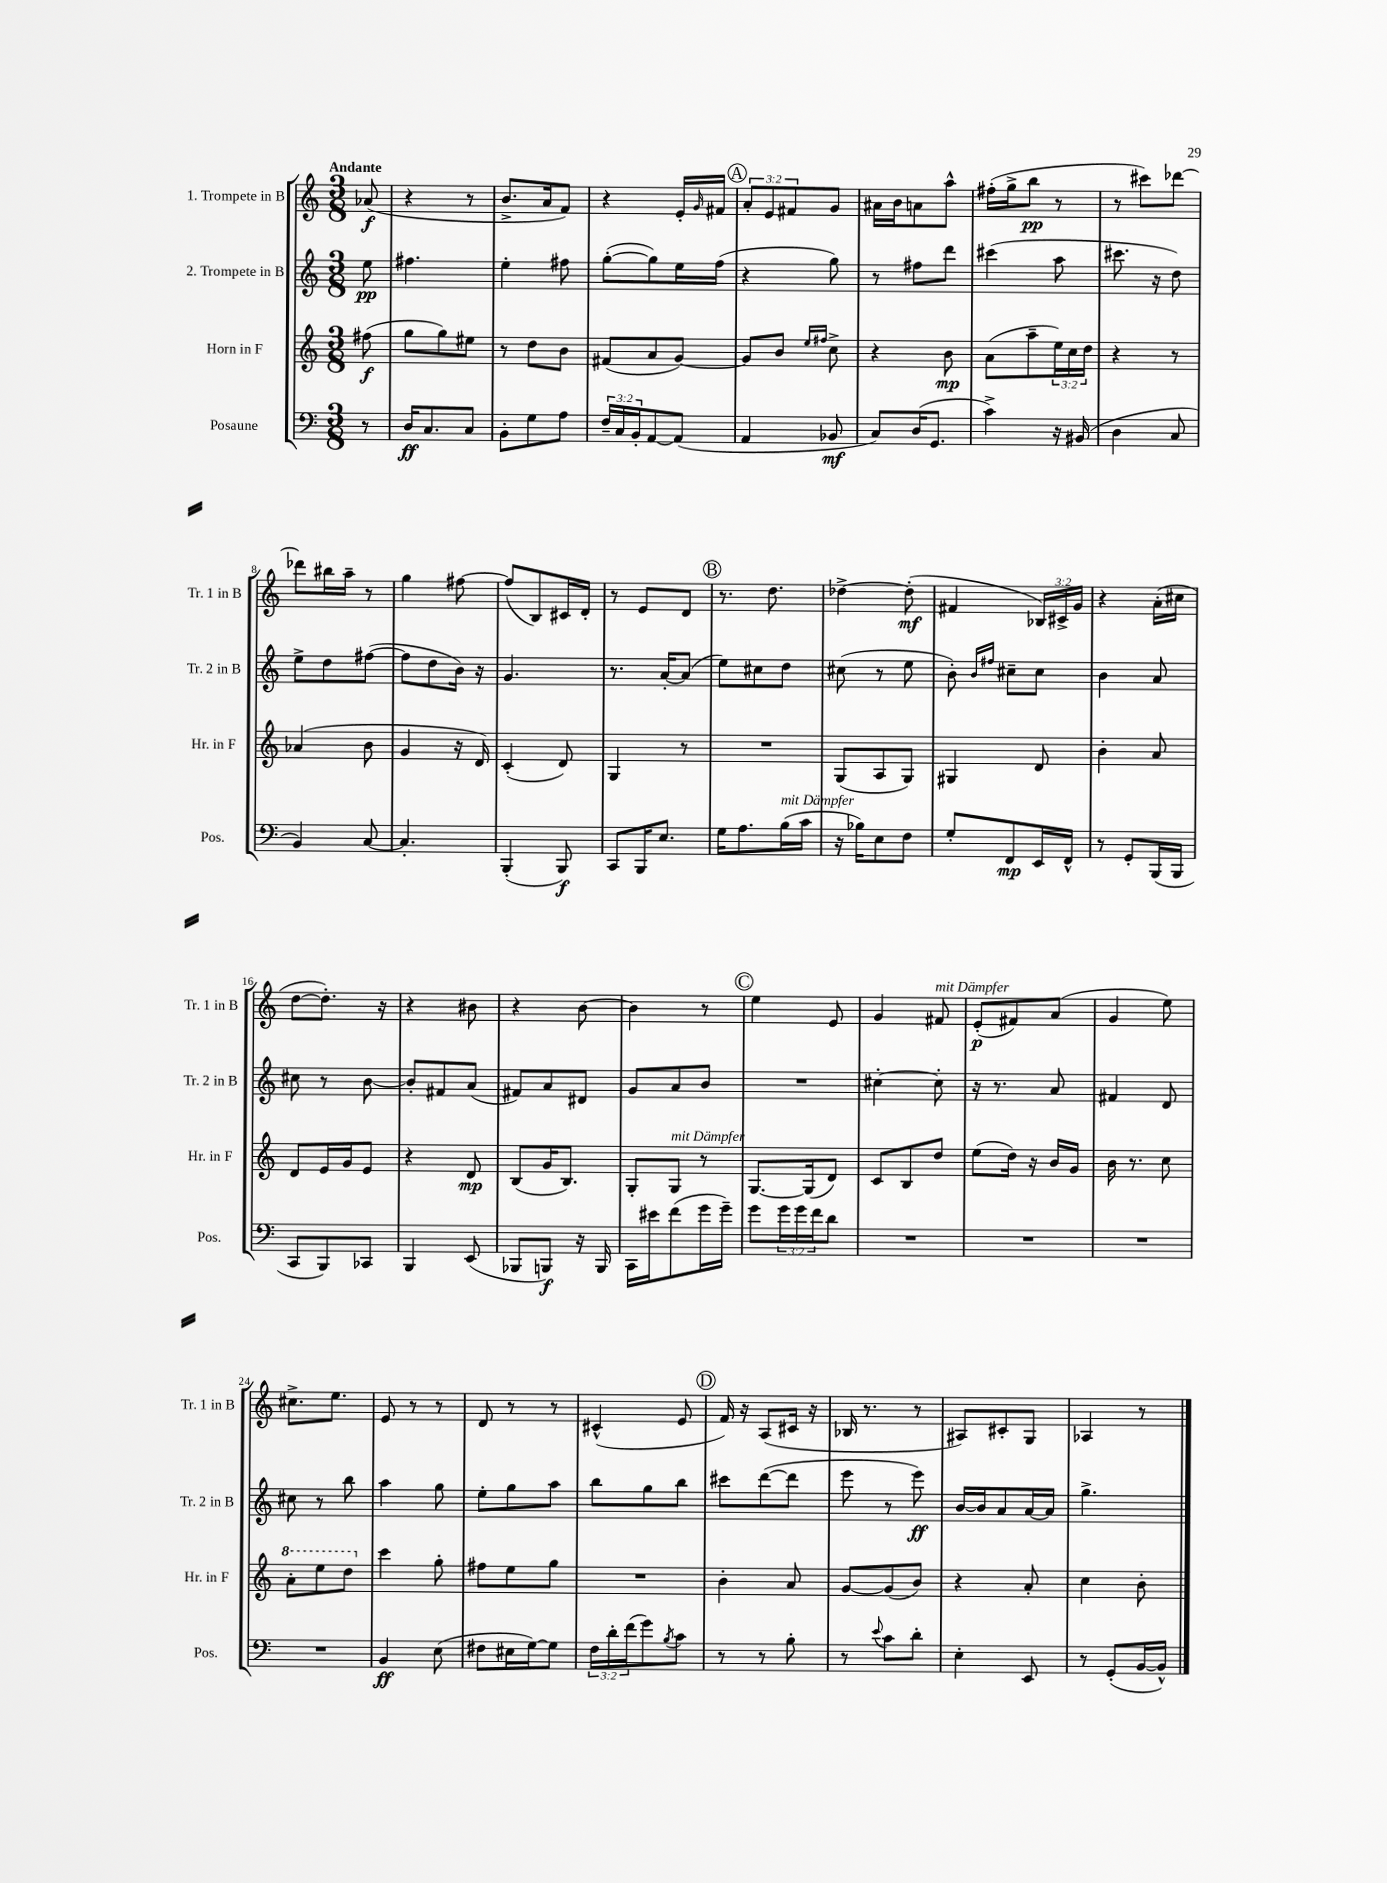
<<
\new StaffGroup <<
\new Staff = "s0" \with { instrumentName = "1. Trompete in B" shortInstrumentName = "Tr. 1 in B" } {
    \clef treble \key c \major \numericTimeSignature \time 3/8 \override Staff.TupletNumber.text = #tuplet-number::calc-fraction-text \partial 8 \tempo "Andante"
    aes'8\f( |
    r4 r8 |
    b'8.-> a'16 f'8) |
    r4 e'16-. \grace { g'16 } fis'16 |
    \mark \markup { \circle "A" } \tuplet 3/2 { a'8-. e'8 fis'8 } g'8 |
    ais'16 b'16 a'8 a''8-^ |
    fis''16-.( g''16-> b''8\pp r8 |
    r8 cis'''8) des'''8~ |
    des'''8 bis''16 a''16-- r8 |
    g''4 fis''8~ |
    fis''8( b8) cis'16 d'16-. |
    r8 e'8 d'8 |
    \mark \markup { \circle "B" } r8. d''8. |
    des''4~-> des''8-.\mf( |
    fis'4 \tuplet 3/2 { bes16) cis'16-> g'16 } |
    r4 a'16-.( cis''16 |
    d''8~ d''8.-.) r16 |
    r4 bis'8 |
    r4 b'8~ |
    b'4 r8 |
    \mark \markup { \circle "C" } e''4 e'8 |
    g'4 fis'8^\markup { \italic "mit Dämpfer" } |
    e'8-.\p( fis'8) a'8( |
    g'4 e''8) |
    cis''8.-> e''8. |
    e'8 r8 r8 |
    d'8 r8 r8 |
    cis'4-^( e'8 |
    \mark \markup { \circle "D" } f'16) r16 a8( cis'16 r16 |
    bes16 r8. r8 |
    ais8) cis'8-. g8 |
    aes4 r8 \bar "|." |
}
\new Staff = "s1" \with { instrumentName = "2. Trompete in B" shortInstrumentName = "Tr. 2 in B" } {
    \clef treble \key c \major \numericTimeSignature \time 3/8 \partial 8
    e''8\pp |
    fis''4. |
    e''4-. fis''8 |
    g''8~-.( g''8) e''16 f''16( |
    \mark \markup { \circle "A" } r4 g''8) |
    r8 fis''8 d'''8 |
    cis'''4( a''8 |
    cis'''8. r16 d''8) |
    e''8-> d''8 fis''8~( |
    fis''8 d''8 b'16) r16 |
    g'4. |
    r8. a'16~-. a'8( |
    \mark \markup { \circle "B" } e''8) cis''8 d''8 |
    cis''8( r8 e''8 |
    b'8-.) \grace { b'16 fis''16 } cis''8-- cis''8 |
    b'4 a'8 |
    cis''8 r8 b'8~ |
    b'8-. fis'8 a'8( |
    fis'8) a'8 dis'8 |
    g'8 a'8 b'8 |
    \mark \markup { \circle "C" } R4. |
    cis''4~-. cis''8-. |
    r16 r8. a'8 |
    fis'4 d'8 |
    cis''8 r8 b''8 |
    a''4 g''8 |
    e''8-. g''8 a''8 |
    b''8 g''8 b''8 |
    \mark \markup { \circle "D" } cis'''8 d'''8~( d'''8 |
    e'''8 r8 e'''8\ff) |
    b'16~ b'16 a'8 a'16~ a'16 |
    g''4.-> \bar "|." |
}
\new Staff = "s2" \with { instrumentName = "Horn in F" shortInstrumentName = "Hr. in F" } {
    \clef treble \key c \major \numericTimeSignature \time 3/8 \override Staff.TupletNumber.text = #tuplet-number::calc-fraction-text \partial 8
    fis''8\f( |
    g''8 g''8) eis''8 |
    r8 d''8 b'8 |
    fis'8( a'8 g'8~) |
    \mark \markup { \circle "A" } g'8 b'8 \grace { e''16 fis''16 } c''8-> |
    r4 b'8\mp |
    a'8( a''8-- \tuplet 3/2 { e''16) c''16 d''16 } |
    r4 r8 |
    aes'4( b'8 |
    g'4 r16 d'16) |
    c'4-.( d'8) |
    g4 r8 |
    \mark \markup { \circle "B" } R4. |
    g8( a8 g8) |
    gis4 d'8 |
    b'4-. a'8 |
    d'8 e'16 g'16 e'8 |
    r4 d'8\mp |
    b8( g'16 b8.) |
    g8-. g8^\markup { \italic "mit Dämpfer" } r8 |
    \mark \markup { \circle "C" } g8.~ g16( d'8) |
    c'8 b8 d''8 |
    e''8( d''16) r16 b'16 g'16 |
    b'16 r8. c''8 |
    \ottava #1 a''8-. e'''8 d'''8 \ottava #0 |
    c'''4 g''8-. |
    fis''8 e''8 g''8 |
    R4. |
    \mark \markup { \circle "D" } b'4-. a'8 |
    g'8~ g'8( b'8) |
    r4 a'8-. |
    c''4 b'8-. \bar "|." |
}
\new Staff = "s3" \with { instrumentName = "Posaune" shortInstrumentName = "Pos." } {
    \clef bass \key c \major \numericTimeSignature \time 3/8 \override Staff.TupletNumber.text = #tuplet-number::calc-fraction-text \partial 8
    r8 |
    d16\ff c8. c8 |
    b,8-. g8 a8 |
    \tuplet 3/2 { f16-- c16 b,16-. } a,8~ a,8( |
    \mark \markup { \circle "A" } a,4 bes,8\mf |
    c8) d16( g,8. |
    c'4->) r16 bis,16( |
    d4 c8 |
    b,4) c8~ |
    c4.-. |
    b,,4-.( b,,8\f) |
    c,8 b,,16 e8. |
    \mark \markup { \circle "B" } g16 a8. b16^\markup { \italic "mit Dämpfer" }( c'16 |
    r16 bes16) e8 f8 |
    g8-. f,8\mp e,16 f,16-^ |
    r8 g,8-. b,,16( b,,16 |
    c,8 b,,8) ces,8 |
    b,,4 e,8( |
    bes,,8 b,,8\f) r16 b,,16 |
    c,16 eis'16 f'8( g'16 g'16--) |
    \mark \markup { \circle "C" } g'8 \tuplet 3/2 { g'16 g'16 f'16 } d'8 |
    R4. |
    R4. |
    R4. |
    R4. |
    b,4\ff e8( |
    fis8 eis16 g16~) g8 |
    \tuplet 3/2 { f16 d'16-. f'16( } g'8) \acciaccatura { b8 } c'8 |
    \mark \markup { \circle "D" } r8 r8 b8-. |
    r8 \appoggiatura { e'8 } c'8 d'8-. |
    e4-. e,8 |
    r8 g,8-.( b,16~ b,16-^) \bar "|." |
}
>>
>>
